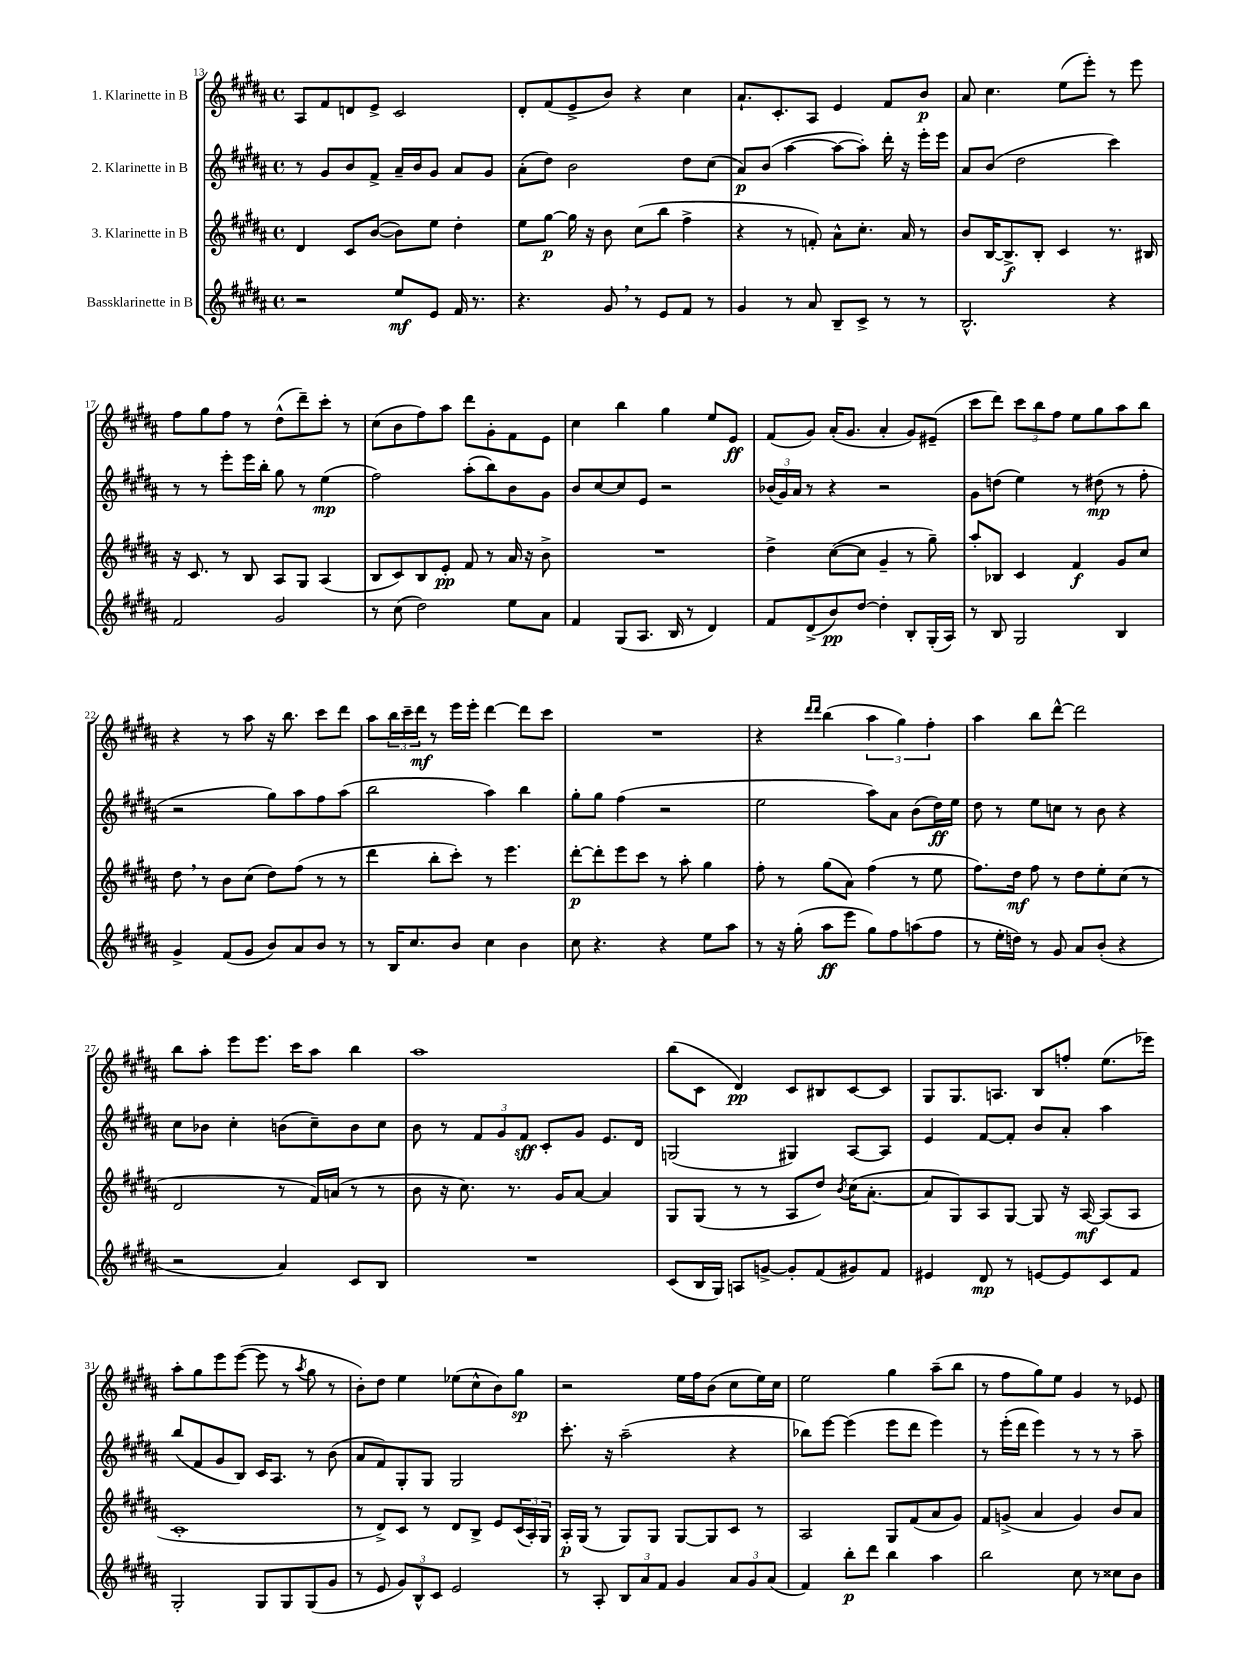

**kern	**kern	**kern	**kern
*staff4	*staff3	*staff2	*staff1
*clefG2	*clefG2	*clefG2	*clefG2
*k[f#c#g#d#a#]	*k[f#c#g#d#a#]	*k[f#c#g#d#a#]	*k[f#c#g#d#a#]
*M4/4	*M4/4	*M4/4	*M4/4
*met(c)	*met(c)	*met(c)	*met(c)
2r	4d#	8r	8A#
.	.	8g#	8f#
.	8c#	8b	8d
.	([8b	8f#^	8e^
8ee	8b])	16a#~	2c#
.	.	16b	.
8e	8ee	8g#	.
16f#	4dd#'	8a#	.
8.r	.	.	.
.	.	8g#	.
=	=	=	=
4.r	8ee	(8a#'	8d#'
.	[8gg#	8dd#)	(8f#
.	16gg#]	2b	8e^
.	16r	.	.
8g#	8b	.	8b)
8r	(8cc#	.	4r
8e	8bb	.	.
8f#	4ff#^	8dd#	4cc#
8r	.	(8cc#	.
=	=	=	=
4g#	4r	8a#)	8.a#`
.	.	(8b	.
.	.	.	8.c#'
8r	8r	[4aa#	.
8a#	8f')	.	8A#
8B~	8a#^^	8aa#_	4e
8c#^	8.cc#'	8aa#'])	.
8r	.	16ddd#'	8f#
.	16a#	16r	.
8r	8r	16eee'	8b
.	.	16eee	.
=	=	=	=
2.B^^	8b	8a#	8a#
.	[16B	(8b	4.cc#
.	8.B^]	.	.
.	.	2dd#	.
.	8B'	.	.
.	4c#	.	(8ee
.	.	.	8eee')
4r	8.r	4ccc#)	8r
.	.	.	8eee
.	16B#	.	.
=	=	=	=
2f#	16r	8r	8ff#
.	8.c#	.	.
.	.	8r	8gg#
.	8r	8eee'	8ff#
.	8B	16eee	8r
.	.	16bb'	.
2g#	8A#	8gg#	(8dd#^^
.	8G#	8r	8ddd#~)
.	(4A#	(4ee	8ccc#'
.	.	.	8r
=	=	=	=
8r	8B	2ff#)	(8cc#
(8cc#	8c#)	.	8b
2dd#)	8B	.	8ff#)
.	8e'	.	8aa#
.	8f#	(8aa#'	8ddd#
.	8r	8bb)	8g#'
8ee	16a#	8b	8f#
.	16r	.	.
8a#	8b^	8g#	8e
=	=	=	=
4f#	1r	8b	4cc#
.	.	[8cc#	.
(8G#	.	8cc#]	4bb
8.A#	.	8e	.
.	.	2r	4gg#
16B	.	.	.
8r	.	.	.
4d#)	.	.	8ee
.	.	.	8e
=	=	=	=
8f#	4dd#^	(24b-	(8f#
.	.	24g#)	.
.	.	24a#	.
(8d#^	.	8r	8g#)
8b)	([8cc#	4r	(16a#'
.	.	.	8.g#
[8dd#	8cc#]	.	.
4dd#']	4g#~	2r	4a#'
8B'	8r	.	8g#)
(16G#'	8gg#~)	.	(8e#~
16A#)	.	.	.
=	=	=	=
8r	8aa#'	8g#	8ccc#
8B	8B-	(8dd	8ddd#)
2G#	4c#	4ee)	12ccc#
.	.	.	12bb
.	.	.	12ff#
.	4f#	8r	8ee
.	.	(8dd#	8gg#
4B	8g#	8r	8aa#
.	8cc#	8ff#'	8bb
=	=	=	=
4g#^	8dd#	2r	4r
.	8r	.	.
(8f#	8b	.	8r
8g#	(8cc#	.	8aa#
8b)	8dd#)	8gg#)	16r
.	.	.	8.bb
8a#	(8ff#	8aa#	.
8b	8r	8ff#	8ccc#
8r	8r	(8aa#	8ddd#
=	=	=	=
8r	4ddd#	2bb	8aa#
16B	.	.	24bb
.	.	.	24ccc#~
8.cc#	.	.	.
.	.	.	24ddd#
.	8bb'	.	8r
8b	8ccc#')	.	16eee
.	.	.	16eee'
4cc#	8r	4aa#)	[4ddd#
.	4.eee	.	.
4b	.	4bb	8ddd#]
.	.	.	8ccc#
=	=	=	=
8cc#	[8ddd#'	8gg#'	1r
4.r	8ddd#']	8gg#	.
.	8eee	(4ff#	.
.	8ccc#	.	.
4r	8r	2r	.
.	8aa#'	.	.
8ee	4gg#	.	.
8aa#	.	.	.
=	=	=	=
8r	8ff#'	2ee	4r
16r	8r	.	.
(16gg#'	.	.	.
.	.	.	16qqddd#
.	.	.	16qqddd#
8aa#	(8gg#	.	(4bb
8eee	8a#)	.	.
8gg#)	(4ff#	8aa#)	6aa#
8ff#	.	8a#	.
.	.	.	6gg#)
(8aa	8r	(8b	.
.	.	.	6ff#'
8ff#	8ee	16dd#)	.
.	.	16ee	.
=	=	=	=
8r	8.ff#)	8dd#	4aa#
16ee'	.	8r	.
16dd)	16dd#	.	.
8r	8ff#	8ee	8bb
8g#	8r	8cc	[8ddd#^^
8a#	8dd#	8r	2ddd#]
(8b'	8ee'	8b	.
4r	(8cc#	4r	.
.	8r	.	.
=	=	=	=
2r	2d#	8cc#	8bb
.	.	8b-	8aa#'
.	.	4cc#'	8eee
.	.	.	8.eee
4a#)	8r	(8b	.
.	.	.	16ccc#
.	16f#)	8cc#~)	8aa#
.	(16a	.	.
8c#	8r	8b	4bb
8B	8r	8cc#	.
=	=	=	=
1r	8b	8b	1aa#
.	16r	8r	.
.	8.cc#)	.	.
.	.	12f#	.
.	.	12g#	.
.	8.r	.	.
.	.	12f#	.
.	.	8c#'	.
.	16g#	.	.
.	[8a#	8g#	.
.	4a#]	8.e	.
.	.	16d#	.
=	=	=	=
(8c#	8G#	(2G	(8bb
16B	(8G#	.	8c#
16G#)	.	.	.
8A	8r	.	4d#)
[8g^	8r	.	.
8g']	8A#	4G#)	8c#
(8f#	8dd#)	.	8B#
.	8qb	.	.
8g#)	(16cc#	[8A#	[8c#
.	[8.a#'	.	.
8f#	.	8A#]	8c#]
=	=	=	=
4e#	8a#]	4e	8G#
.	8G#)	.	8.G#
8d#	8A#	[8f#	.
.	.	.	8.A
8r	[8G#	8f#']	.
[8e	8G#]	8b	8B
8e]	16r	8a#'	8ff'
.	[16A#	.	.
8c#	(8A#]	4aa#	(8.ee
8f#	8A#	.	.
.	.	.	16eee-)
=	=	=	=
2G#'	1c#'	(8bb	8aa#'
.	.	8f#	8gg#
.	.	8g#	8eee
.	.	8B)	([8eee
8G#	.	16c#	8eee]
.	.	8.A#	.
8G#	.	.	8r
.	.	.	8qaa#
(8G#	.	8r	8gg#
8g#	.	(8b	8r
=	=	=	=
8r	8r	8a#	8b')
8e	8d#^)	8f#)	8dd#
12g#)	8c#	8G#'	4ee
12B^^	.	.	.
.	8r	8G#	.
12c#	.	.	.
2e	8d#	2G#	(8ee-
.	8B^	.	8cc#^^
.	8e	.	8b)
.	(24c#	.	8gg#
.	24A#')	.	.
.	24G#	.	.
=	=	=	=
8r	16A#'	8.ccc#'	2r
.	(16G#	.	.
8A#'	8r	.	.
.	.	16r	.
12B	8G#)	(2aa#~	.
12a#	.	.	.
.	8G#	.	.
12f#	.	.	.
4g#	[8G#	.	16ee
.	.	.	16ff#
.	8G#]	.	(8b
12a#	8c#	4r	8cc#
12g#	.	.	.
.	8r	.	16ee)
(12a#	.	.	.
.	.	.	16cc#
=	=	=	=
4f#)	2A#	8bb-)	2ee
.	.	[8eee	.
8bb'	.	(4eee]	.
8ddd#	.	.	.
4bb	8G#	8eee	4gg#
.	(8f#	8ddd#	.
4aa#	8a#	4eee)	(8aa#~
.	8g#)	.	8bb
=	=	=	=
2bb	8f#	8r	8r
.	(8g^	(16eee'	8ff#
.	.	16ddd#	.
.	4a#	4eee)	8gg#)
.	.	.	8ee
8cc#	4g)	8r	4g#
8r	.	8r	.
8cc##	8b	8r	8r
8b	8a#	8aa#~	8e-
==	==	==	==
*-	*-	*-	*-
